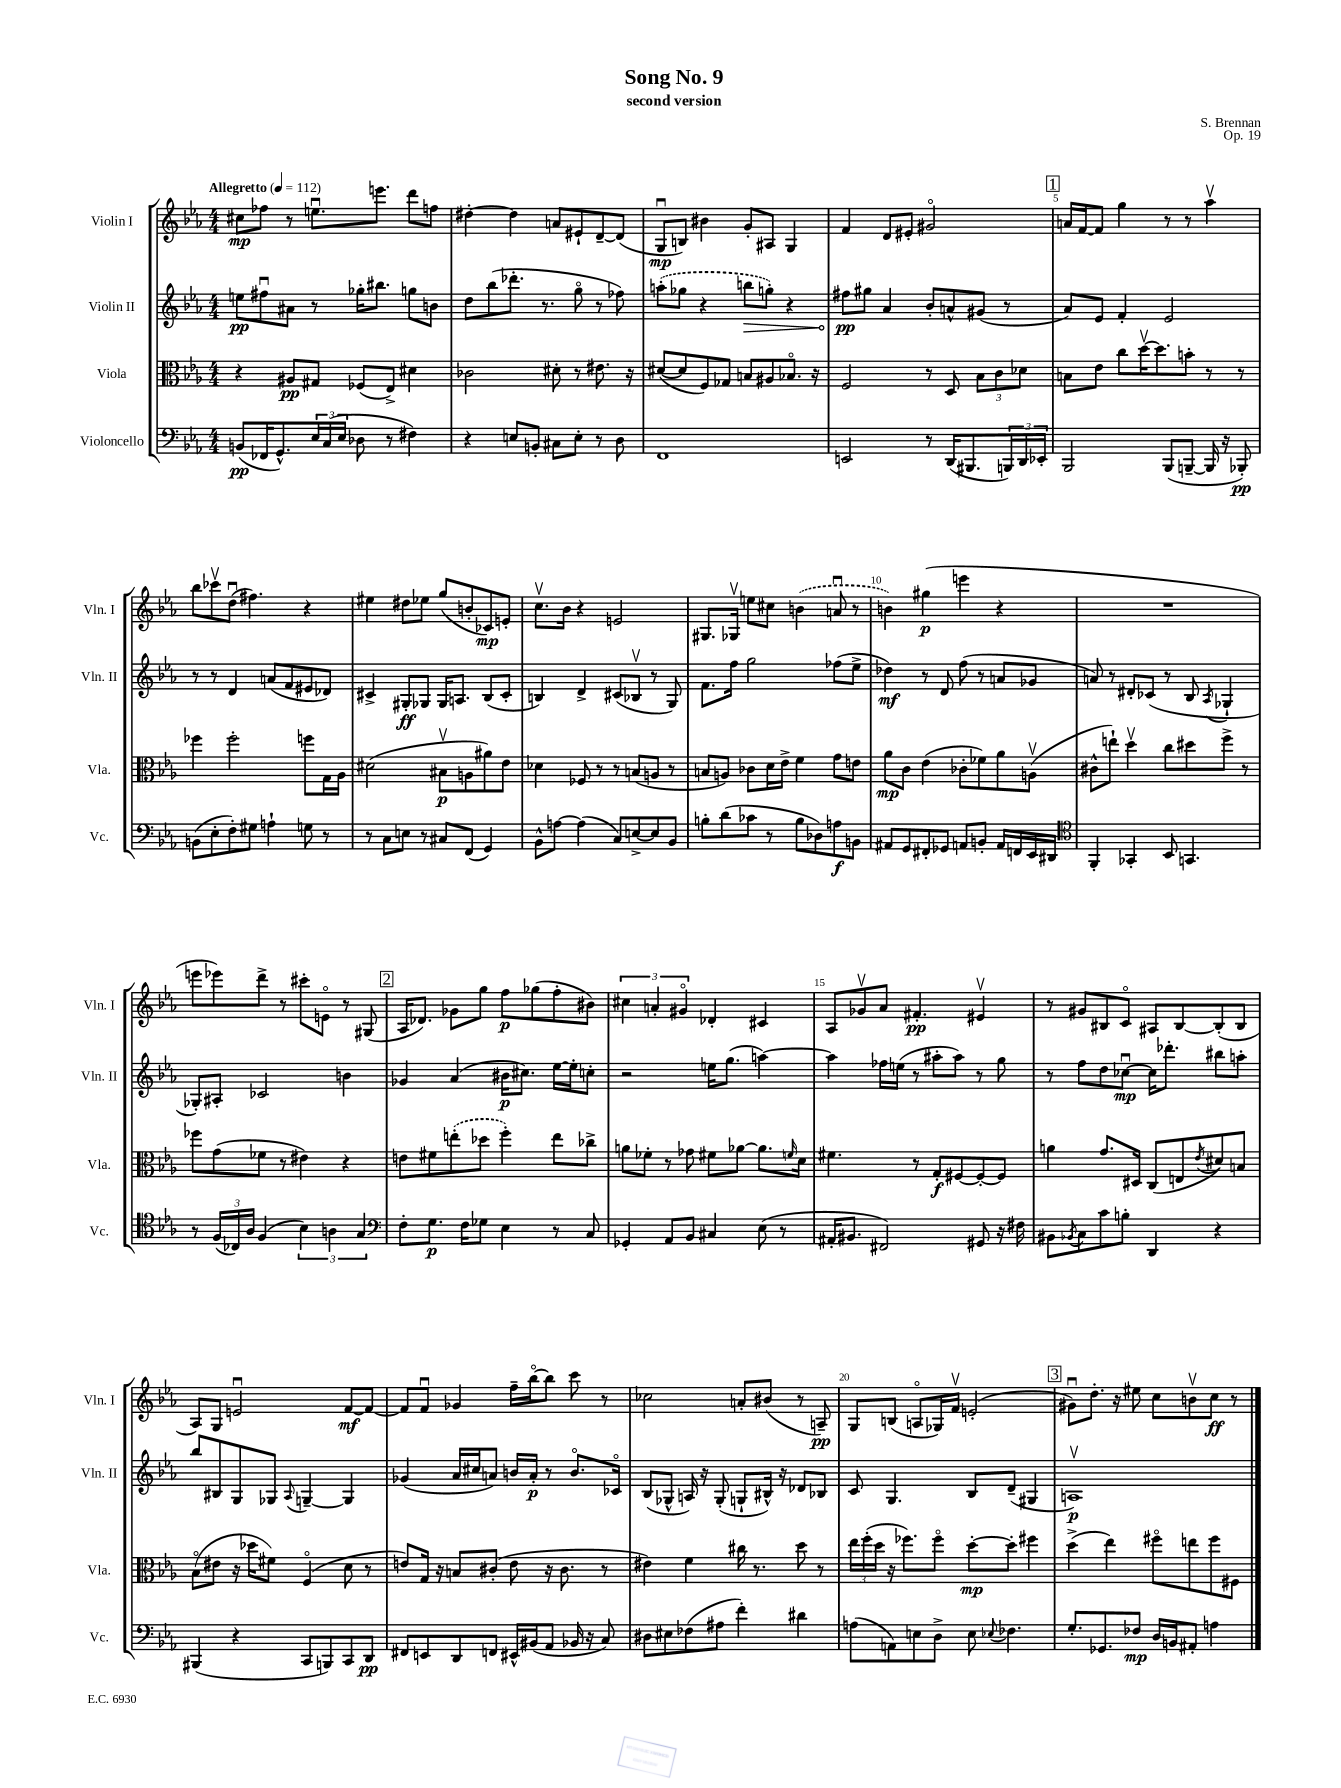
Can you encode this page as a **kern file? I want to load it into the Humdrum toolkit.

**kern	**dynam	**kern	**dynam	**kern	**dynam	**kern	**dynam
*part4	*part4	*part3	*part3	*part2	*part2	*part1	*part1
*staff4	*staff4	*staff3	*staff3	*staff2	*staff2	*staff1	*staff1
*I"Violoncello	*	*I"Viola	*	*I"Violin II	*	*I"Violin I	*
*I'Vc.	*	*I'Vla.	*	*I'Vln. II	*	*I'Vln. I	*
*clefF4	*	*clefC3	*	*clefG2	*	*clefG2	*
*k[b-e-a-]	*	*k[b-e-a-]	*	*k[b-e-a-]	*	*k[b-e-a-]	*
*M4/4	*	*M4/4	*	*M4/4	*	*M4/4	*
*MM112	*	*MM112	*	*MM112	*	*MM112	*
=1	=1	=1	=1	=1	=1	=1	=1
!	!	!	!	!	!	!LO:TX:a:B:t=Allegretto	!
(8BBn/L	pp	4r	.	8een\L	pp	8cc#X\L	mp
16FF-X/K	.	.	.	8ff#Xu\	.	8ff-X\J	.
8.GG^^/)	.	.	.	.	.	.	.
.	.	8A#X/L	pp	8a#X\J	.	8r	.
24E-/L	.	8G#X/J	.	8r	.	8.eenu\L	.
(24C/	.	.	.	.	.	.	.
24E-/JJ	.	.	.	.	.	.	.
8D-X\	.	(8F-X/L	.	16gg-X'\KL	.	.	.
.	.	.	.	8.bb#X\J	.	8.eeen\J	.
8r	.	8E-^/J)	.	.	.	.	.
4F#X\)	.	4d#X\	.	8ggn\L	.	8ddd\L	.
.	.	.	.	8bn\J	.	8ffn\J	.
=2	=2	=2	=2	=2	=2	=2	=2
4r	.	2c-X\	.	8dd\L	.	[4dd#X'\	.
.	.	.	.	(8bb-\	.	.	.
8En/L	.	.	.	8.ddd-X'\J	.	4dd#\]	.
8BBn'/J	.	.	.	.	.	.	.
.	.	.	.	8.r	.	.	.
8C#X\L	.	8d#X'\	.	.	.	8an/L	.
8E'\J	.	8r	.	8gg\	.	8e#X`/	.
8r	.	8.e#X\	.	8r	.	[8d~/	.
8D\	.	.	.	8ff-X\)	.	(8d/J]	.
.	.	16r	.	.	.	.	.
=3	=3	=3	=3	=3	=3	=3	=3
1FF	.	([8d#X/L	.	(8aan'\L	.	8Gu/L	mp
.	.	8d#/]	.	8gg-X\J	.	8Bn/J)	.
.	.	8F/)	.	4r	.	4b#X\	.
.	.	8G-X/J	.	.	.	.	.
!	!	!	!	!	!LO:HP:b	!	!
.	.	8Bn/L	.	8bbn\L	>	8g'/L	.
.	.	8A#X/	.	8ggn'\J)	.	8A#X/J	.
.	.	8.B-X/J	.	4r	.	4G/	.
.	.	16r	.	.	.	.	.
=4	=4	=4	=4	=4	=4	=4	=4
2EEn/	.	2F/	.	8ff#X\L	pp	4f/	.
.	.	.	.	8gg#X\J	]	.	.
.	.	.	.	4a-/	.	8d/L	.
.	.	.	.	.	.	8e#X'/J	.
8r	.	8r	.	8b-'/L	.	2g#X/	.
(16DD/KL	.	8D/	.	8an^^/	.	.	.
8.BBB#X/	.	.	.	.	.	.	.
.	.	12B-\L	.	(8g#X/J	.	.	.
.	.	12c\	.	.	.	.	.
24BBBn/L)	.	.	.	8r	.	.	.
24DD/	.	12d-X\J	.	.	.	.	.
24EE-X'/JJ	.	.	.	.	.	.	.
!!LO:REH:place=s1:t=1
=5	=5	=5	=5	=5	=5	=5	=5
2BBB-/	.	8Bn\L	.	8a-/L)	.	16an/LL	.
.	.	.	.	.	.	[16f/J	.
.	.	8e-\J	.	8e-/J	.	8f/J]	.
.	.	8cc\L	.	4f'/	.	4gg\	.
.	.	[16ddv\K	.	.	.	.	.
.	.	8.dd\]	.	.	.	.	.
(8BBB-/L	.	.	.	2e-/	.	8r	.
[8BBBn~/J	.	8bn'\J	.	.	.	8r	.
16BBB/]	.	8r	.	.	.	4aa-v\	.
16r	.	.	.	.	.	.	.
8BBB-X'/)	pp	8r	.	.	.	.	.
!!LO:LB:g=z
=6	=6	=6	=6	=6	=6	=6	=6
(8BBn\L	.	4ff-X\	.	8r	.	8bb-\L	.
8E-'\	.	.	.	8r	.	8ccc-Xv\	.
8F'\)	.	2ff-'\	.	4d/	.	(8ddu\J	.
8G#X\J	.	.	.	.	.	4.ff#X\)	.
4An`\	.	.	.	(8an/L	.	.	.
.	.	.	.	8f/	.	.	.
8Gn\	.	8ffn\L	.	8e#X/	.	4r	.
8r	.	16G\L	.	8d-X/J)	.	.	.
.	.	16A-\JJ	.	.	.	.	.
=7	=7	=7	=7	=7	=7	=7	=7
8r	.	(2d#X\	.	4c#X^/	.	4ee#X\	.
8C\L	.	.	.	.	.	.	.
8En\J	.	.	.	8G#X'/L	ff	8dd#X\L	.
8r	.	.	.	8G-X/J	.	8ee-X\J	.
8C#X/L	.	8B#Xv\L	p	16G-/KL	.	(8gg/L	.
.	.	.	.	8.An/J	.	.	.
(8FF/J	.	8An\	.	.	.	8bn'/	.
4GG/)	.	8a#X\)	.	(8B-/L	.	8c-X/)	mp
.	.	8e-\J	.	8c#'/J	.	8en'/J	.
=8	=8	=8	=8	=8	=8	=8	=8
8BB-^^\L	.	4d-X\	.	4Bn/)	.	8.ccv\L	.
[8An\J	.	.	.	.	.	.	.
.	.	.	.	.	.	16b-\Jk	.
(4A\]	.	8F-X/	.	4d^/	.	4r	.
.	.	8r	.	.	.	.	.
8C/L)	.	8r	.	(8c#X/L	.	2en/	.
[8En^/	.	(8Bn/L	.	8B-Xv/J	.	.	.
8E/]	.	8An/J	.	8r	.	.	.
8BB-/J	.	8r	.	8G/)	.	.	.
=9	=9	=9	=9	=9	=9	=9	=9
8Bn'\L	.	8Bn/L	.	8.f\L	.	8.G#X/L	.
(8d\	.	8An/J)	.	.	.	.	.
.	.	.	.	16ff\Jk	.	16G-Xv/Jk	.
8c-X\J	.	8c-X\L	.	2gg\	.	8een\L	.
8r	.	16d\L	.	.	.	8cc#X\J	.
.	.	16e-^\JJ	.	.	.	.	.
8B\L	.	4f\	.	.	.	(4bn\	.
8D-X\)	.	.	.	.	.	.	.
8An\	f	8g\L	.	(8ff-X\L	.	8anu/	.
8BBn\J	.	8en\J	.	8ee-^\J	.	8r	.
=10	=10	=10	=10	=10	=10	=10	=10
8AA#X/L	.	8a-\L	mp	4dd-X\)	mf	4bn\)	.
8GG/	.	8c\J	.	.	.	.	.
8FF#X'/	.	(4e-\	.	8r	.	(4gg#X\	p
8GG-X/J	.	.	.	8d/	.	.	.
8AAn/L	.	8c-X'\L	.	(8ff\	.	4eeen\	.
8BBn'/J	.	8f-X\)	.	8r	.	.	.
16AA/LL	.	8a-\	.	8an/L	.	4r	.
16FFn/	.	.	.	.	.	.	.
16EE-/	.	(8Anv\J	.	8g-X/J	.	.	.
16DD#X/JJ	.	.	.	.	.	.	.
=11	=11	=11	=11	=11	=11	=11	=11
*clefC4	*	*	*	*	*	*	*
4FF'/	.	8c#X^^\L	.	8an/)	.	1r	.
.	.	8een`\J)	.	8r	.	.	.
4GG-X'/	.	4ddv\	.	8d#X'/L	.	.	.
.	.	.	.	(8c-X/J	.	.	.
8BB-/	.	8cc\L	.	8r	.	.	.
4.GGn/	.	8dd#X\	.	8B-/	.	.	.
.	.	.	.	8qA-/	.	.	.
.	.	8ff^\J	.	4G-X`/	.	.	.
.	.	8r	.	.	.	.	.
!!LO:LB:g=z
=12	=12	=12	=12	=12	=12	=12	=12
8r	.	8ff-X\L	.	8G-X'/L)	.	8eeen\L	.
(24F/LL	.	(8g\	.	8A#X'/J	.	8eee-X\)	.
24C-X/)	.	.	.	.	.	.	.
24A-/JJ	.	.	.	.	.	.	.
(4F/	.	8f-X\J	.	2c-X/	.	8ddd^\J	.
.	.	8r	.	.	.	8r	.
6B-\)	.	4e#X\)	.	.	.	8ccc#X'\L	.
.	.	.	.	.	.	8en\J	.
6An\	.	.	.	.	.	.	.
.	.	4r	.	4bn\	.	8r	.
6G/	.	.	.	.	.	.	.
.	.	.	.	.	.	(8G#X/	.
!!LO:REH:place=s1:t=2
=13	=13	=13	=13	=13	=13	=13	=13
*clefF4	*	*	*	*	*	*	*
8F'\L	.	8en\L	.	4g-X/	.	16A-/KL	.
.	.	.	.	.	.	8.d-X/J)	.
8.G\J	p	8f#X\	.	.	.	.	.
.	.	(8een'\	.	(4a-/	.	8g-X\L	.
16F\KL	.	.	.	.	.	.	.
8G-X\J	.	8dd-X\J	.	.	.	8gg\J	.
4E-\	.	4ff'\)	.	16b#X\KL	p	8ff\L	p
.	.	.	.	8.cc#X\J)	.	.	.
.	.	.	.	.	.	(8gg-X\	.
8r	.	8ee\L	.	[16ee-\LL	.	8ff'\	.
.	.	.	.	16ee-'\J]	.	.	.
8C/	.	8cc-X^\J	.	8ccn'\J	.	8b#X\J)	.
=14	=14	=14	=14	=14	=14	=14	=14
4GG-X'/	.	8an\L	.	2r	.	6cc#X\	.
.	.	8f-X'\J	.	.	.	.	.
.	.	.	.	.	.	6an'/	.
8AA-/L	.	8r	.	.	.	.	.
.	.	.	.	.	.	6g#X/	.
8BB-/J	.	8g-X\	.	.	.	.	.
4C#X/	.	8f#X\L	.	16een\KL	.	4d-X'/	.
.	.	.	.	(8.gg\J	.	.	.
.	.	[8a-X\J	.	.	.	.	.
(8E-\	.	8.a-\L]	.	[4aan\)	.	4c#X/	.
8r	.	.	.	.	.	.	.
.	.	16qqfn/	.	.	.	.	.
.	.	16d\Jk	.	.	.	.	.
=15	=15	=15	=15	=15	=15	=15	=15
16AA#X'/KL	.	4.f#X\	.	4aa\]	.	8A-/L	.
8.BB#X/J	.	.	.	.	.	.	.
.	.	.	.	.	.	8g-Xv/	.
2FF#X/)	.	.	.	16ff-X\LL	.	8a-/J	.
.	.	.	.	(16een\JJ	.	.	.
.	.	8r	.	8r	.	4.f#X'/	pp
.	.	8G'/L	f	8aa#X'\L	.	.	.
.	.	[8F#X/	.	8aa#\J)	.	.	.
8GG#X/	.	8F#'/_	.	8r	.	4e#Xv/	.
16r	.	8F#/J]	.	8gg\	.	.	.
16F#X\	.	.	.	.	.	.	.
=16	=16	=16	=16	=16	=16	=16	=16
8BB#X\L	.	4an\	.	8r	.	8r	.
8qBB-X/	.	.	.	.	.	.	.
8C\	.	.	.	8ff\L	.	8g#X/L	.
8c\	.	8.g/L	.	8dd\	.	8B#X/	.
8Bn'\J	.	.	.	[8cc-Xu\J	mp	8c/J	.
.	.	16D#X/Jk	.	.	.	.	.
4DD/	.	(8C/L	.	16cc-\KL]	.	8A#X/L	.
.	.	.	.	8.ddd-X'\J	.	.	.
.	.	8En/	.	.	.	[8B#/	.
.	.	8qe-/	.	.	.	.	.
4r	.	8d#X/)	.	8bb#X\L	.	(8B#'/]	.
.	.	8Bn/J	.	8aan'\J	.	8B#/J	.
!!LO:LB:g=z
=17	=17	=17	=17	=17	=17	=17	=17
(4BBB#X/	.	(8B-\L	.	8bb-/L	.	8A-/L)	.
.	.	8e#X\J	.	8B#X/	.	8G/J	.
4r	.	16r	.	8G/	.	2enu/	.
.	.	16dd-X\KL	.	.	.	.	.
.	.	8f#X\J)	.	8G-X/J	.	.	.
.	.	.	.	8qqA-/	.	.	.
8CC/L	.	(4F/	.	[4Gn~/	.	.	.
8BBBn/)	.	.	.	.	.	.	.
8CC/	.	8d\	.	4G/]	.	[8f/L	mf
8DD/J	pp	8r	.	.	.	8f/J_	.
=18	=18	=18	=18	=18	=18	=18	=18
8FF#X/L	.	8en/L)	.	(4g-X/	.	8f/L]	.
8EEn/	.	16G/Jk	.	.	.	8fu/J	.
.	.	16r	.	.	.	.	.
8DD/	.	8Bn/L	.	16a-/LL	.	4g-X/	.
.	.	.	.	16cc#X/J	.	.	.
8FFn/J	.	(8c#X'/J	.	8an/J)	.	.	.
16EE#X^^/LL	.	8e\	.	16bn/LL	.	16ff~\LL	.
(16BB#X/J	.	.	.	16a'/JJ	p	[16bb-\J	.
8AA-/J	.	16r	.	8r	.	8bb-\J]	.
.	.	8.c#\	.	.	.	.	.
16BB-X/	.	.	.	8.b/L	.	8ccc\	.
16r	.	.	.	.	.	.	.
8C/)	.	8r	.	.	.	8r	.
.	.	.	.	16c-X/Jk	.	.	.
=19	=19	=19	=19	=19	=19	=19	=19
8D#X\L	.	4e#X\)	.	(8B-/L	.	2cc-X\	.
8E#X\	.	.	.	8G-X^^/J	.	.	.
(8F-X\	.	4f\	.	16An/)	.	.	.
.	.	.	.	16r	.	.	.
8A#X\J	.	.	.	(8G-'/	.	.	.
4f'\)	.	16cc#X\	.	8Gn`/L	.	8an'/L	.
.	.	8.r	.	.	.	.	.
.	.	.	.	16B#X^^/Jk)	.	(8b#X/J	.
.	.	.	.	16r	.	.	.
4d#X\	.	8dd\	.	8d-X/L	.	8r	.
.	.	8r	.	8B-X/J	.	8An~/)	pp
=20	=20	=20	=20	=20	=20	=20	=20
(8An\L	.	24ee-\LL	.	8c/	.	8G/L	.
.	.	(24ff'\	.	.	.	.	.
.	.	24dd\JJ	.	.	.	.	.
8AAn\)	.	16r	.	4.G/	.	(8Bn/J	.
.	.	8.ff-X\L)	.	.	.	.	.
8En\	.	.	.	.	.	8An/L	.
8D^\J	.	8ff-\J	.	.	.	16G-X/L)	.
.	.	.	.	.	.	16fv/JJ	.
8E\	.	[8dd'\L	mp	8B-/L	.	(2en'/	.
8qqE-X/	.	.	.	.	.	.	.
4.F-X\	.	8dd'\J]	.	(8d~/J	.	.	.
.	.	4ff#X\	.	4G#X/	.	.	.
!!LO:REH:place=s1:t=3
=21	=21	=21	=21	=21	=21	=21	=21
8.G'/L	.	(4dd^\	.	1Anv)	p	8g#Xu\L)	.
.	.	.	.	.	.	8.dd'\J	.
8.GG-X/	.	.	.	.	.	.	.
.	.	4ee-\)	.	.	.	.	.
.	.	.	.	.	.	16r	.
8F-X/J	mp	.	.	.	.	8ee#X\	.
16D/LL	.	8ff#X\L	.	.	.	8cc\L	.
16BBn/J	.	.	.	.	.	.	.
8AA#X'/J	.	8een\	.	.	.	8bnv\	.
4An\	.	8ff#\	.	.	.	8cc\J	ff
.	.	8F#X\J	.	.	.	8r	.
==	==	==	==	==	==	==	==
*-	*-	*-	*-	*-	*-	*-	*-
